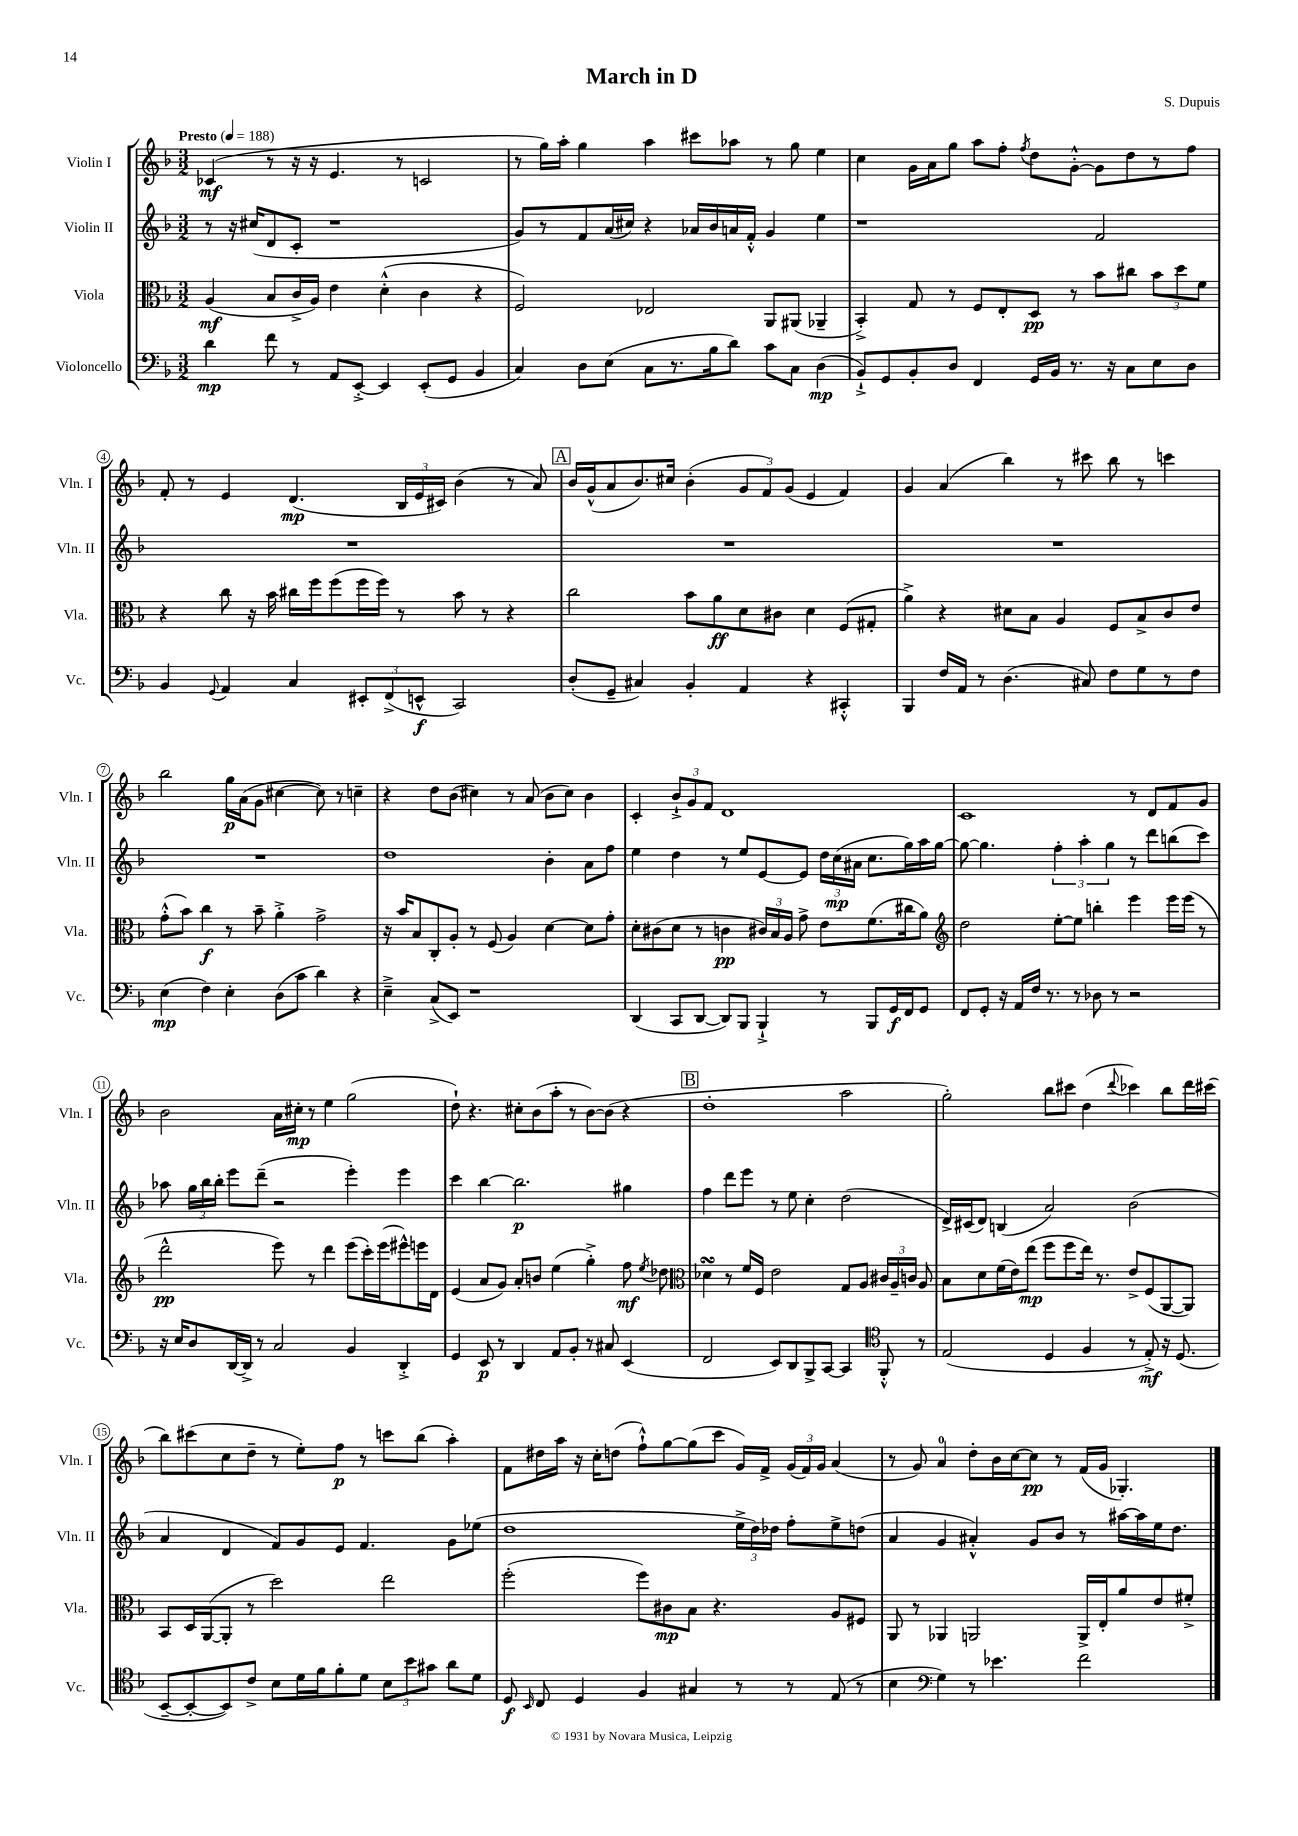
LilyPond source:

\header { title = "March in D" composer = "S. Dupuis" }
<<
\new StaffGroup <<
\new Staff = "s0" \with { instrumentName = "Violin I" shortInstrumentName = "Vln. I" } {
    \clef treble \key f \major \numericTimeSignature \time 3/2 \tempo "Presto" 4 = 188
    \autoBeamOff ces'4\mf( r8 r16 r16 e'4. r8 c'2 |
    r8 g''16[) a''16]-. g''4 a''4 cis'''8[ aes''8] r8 g''8 e''4 |
    c''4 g'16[ a'16 g''8] a''8[ f''8]-. \acciaccatura { f''8 } d''8[ g'8]~-.-^ g'8[ d''8 r8 f''8] |
    f'8-. r8 e'4 d'4.\mp( \tuplet 3/2 { bes16[ e'16 cis'16]) } bes'4( r8 a'8) |
    \mark \markup { \box "A" } bes'16[ g'16-^( a'8 bes'8.) cis''16] bes'4-.( \tuplet 3/2 { g'8[ f'8) g'8]( } e'4 f'4) |
    g'4 a'4( bes''4) r8 cis'''8 bes''8 r8 c'''4 |
    bes''2 g''16[\p a'16( g'8] cis''4~ cis''8) r8 c''4-- |
    r4 d''8[ bes'8]( cis''4) r8 a'8( bes'8[ cis''8]) bes'4 |
    c'4-. \tuplet 3/2 { bes'8[-!-> g'8 f'8] } d'1 |
    c'1 r8 d'8[ f'8 g'8] |
    bes'2 a'16[ cis''16]-.\mp r8 e''4 g''2( |
    d''8-!) r4. cis''8[-. bes'8( a''8]-. r8 bes'8[~) bes'8]( r4 |
    \mark \markup { \box "B" } d''1-. a''2 |
    g''2-.) bes''8[ cis'''8] d''4( \appoggiatura { d'''8 } ces'''4) bes''8[ d'''16 cis'''16]( |
    bes''8[) cis'''8( c''8 d''8]-- r8 e''8[-.) f''8]\p r8 c'''8[ bes''8]( a''4-.) |
    f'8[ dis''16 a''16] r16 c''16[-. d''8]( f''8[-!-^) g''8~ g''8( c'''8] g'16[) f'16]-> \tuplet 3/2 { g'16[( f'16) g'16] } a'4( |
    r8 g'8) a'4-0 d''8[-. bes'16 c''16~ c''8]\pp r8 f'16[( g'16] ges4.-.) \bar "|." |
}
\new Staff = "s1" \with { instrumentName = "Violin II" shortInstrumentName = "Vln. II" } {
    \clef treble \key f \major \numericTimeSignature \time 3/2
    \autoBeamOff r8 r16 cis''16[( d'8 c'8]-. r1 |
    g'8[) r8 f'8 a'16( cis''16]) r4 aes'16[ bes'16 a'16 f'16]-.-^ g'4 e''4 |
    r1 f'2 |
    R1. |
    \mark \markup { \box "A" } R1. |
    R1. |
    R1. |
    d''1 bes'4-. a'8[ f''8] |
    e''4 d''4 r8 e''8[ e'8~ e'8] \tuplet 3/2 { d''16[ c''16\mp( ais'16] } c''8.[ g''16) a''16 g''16]~ |
    g''8~ g''4. \tuplet 3/2 { f''4-. a''4-. g''4 } r8 d'''8[ b''8( c'''8]) |
    aes''8 \tuplet 3/2 { g''16[ bes''16 bes''16]-. } e'''8[ d'''8]--( r2 e'''4-.) e'''4 |
    c'''4 bes''4~ bes''2.\p gis''4 |
    \mark \markup { \box "B" } f''4 d'''8[ e'''8] r8 e''8 c''4-. d''2( |
    d'16[->) cis'16( d'8]) b4( a'2) bes'2( |
    a'4 d'4 f'8[) g'8 e'8] f'4. g'8[ ees''8]( |
    d''1 \tuplet 3/2 { e''16[-> d''16) des''16] } f''8[-. e''8-> d''8]( |
    a'4 g'4 ais'4-.-^) g'8[ bes'8] r8 ais''16[~ ais''16 e''16 d''8.] \bar "|." |
}
\new Staff = "s2" \with { instrumentName = "Viola" shortInstrumentName = "Vla." } {
    \clef alto \key f \major \numericTimeSignature \time 3/2
    \autoBeamOff a4\mf( bes8[ c'16-> a16]) e'4 d'4-.-^( c'4 r4 |
    f2) ees2 a,8[ ais,8]( aes,4-- |
    bes,4-.->) g8 r8 f8[ e8-. d8]\pp r8 bes'8[ cis''8] \tuplet 3/2 { bes'8[ d''8 f'8] } |
    r4 c''8 r16 bes'16 cis''16[ f''16 f''8( f''16 f''16]) r8 bes'8 r8 r4 |
    \mark \markup { \box "A" } c''2 bes'8[ a'8\ff d'8 cis'8] d'4 f8[( gis8]-. |
    a'4->) r4 dis'8[ bes8] a4 f8[ bes8-> c'8 e'8] |
    g'8[-.-^( bes'8]) c''4\f r8 bes'8-- a'4-.-> g'2-> |
    r16 bes'16[ bes8 c8-. a8]-. r8 f8( a4) d'4~ d'8[ g'8]-. |
    d'8[-. cis'8( d'8] r8 c'4\pp \tuplet 3/2 { cis'16[) bes16 a16] } g'8-> e'8[ f'8.( cis''16 a'8]) |
    \clef treble d''2 e''8[~-. e''8] b''4-. e'''4 e'''16[ e'''16]( r8 |
    d'''2-^\pp e'''8) r8 d'''4 e'''8[( c'''16-.) e'''16( eis'''8-^) e'''16 d'16] |
    e'4( a'8[ g'8]) a'8[-. b'8] e''4( g''4-.->) f''8\mf \acciaccatura { e''8 } des''8 |
    \mark \markup { \box "B" } \clef alto des'4\turn r8 f'16[ f16] e'2 g8[ a8] \tuplet 3/2 { cis'16[ a16-- c'16] } a8 |
    bes8[ d'8 f'16( e'16) e''8]\mp( f''8[ f''8 e''16]) r8. e'8[-> f8( a,8~ a,8]) |
    bes,8[ d16 a,16~( a,8]-. r8 d''2) e''2 |
    f''2-.( f''8[) cis'8\mp bes8] r4. a8[ fis8] |
    a,8 r8 aes,4 a,2 a,16[-> e16-. a'8 e'8 fis'8]-.-> \bar "|." |
}
\new Staff = "s3" \with { instrumentName = "Violoncello" shortInstrumentName = "Vc." } {
    \clef bass \key f \major \numericTimeSignature \time 3/2
    \autoBeamOff d'4\mp f'8 r8 a,8[ e,8]~-.-> e,4 e,8[-.( g,8] bes,4 |
    c4) d8[ e8]( c8[ r8. bes16 d'8]) c'8[ c8] d4\mp( |
    bes,8[-!->) g,8 bes,8-. d8] f,4 g,16[ bes,16] r8. r16 c8[ e8 d8] |
    bes,4 \appoggiatura { g,8 } a,4 c4 \tuplet 3/2 { eis,8[-. f,8->( e,8]-^\f } c,2) |
    \mark \markup { \box "A" } d8[-.( g,8]-- cis4) bes,4-. a,4 r4 cis,4-.-^ |
    bes,,4 f16[ a,16] r8 d4.( cis8) f8[ g8 r8 f8] |
    e4\mp( f4) e4-. d8[( c'8] d'4) r4 |
    e4---> c8[->( e,8]) r1 |
    d,4( c,8[ d,8]~ d,8[) bes,,8] bes,,4-!-> r8 bes,,8[ g,16\f f,16 g,8] |
    f,8[ g,8]-. r16 a,16[ f16] r8. r8 des8 r8 r2 |
    r16 e16[ d8 d,16~ d,16]-> r8 c2 bes,4 d,4-.-> |
    g,4 e,8\p r8 d,4 a,8[ bes,8]-. r8 cis8 e,4( |
    \mark \markup { \box "B" } f,2 e,8[) d,8 bes,,8-> c,8]~ c,4 \clef tenor f,8-.-^ r8 |
    e2( d4 f4 r8 e8-.->\mf) r16 d8.( |
    bes,8[~-- bes,8~-. bes,8) c'8]-> bes8[ d'16 f'16 f'8-. d'8] \tuplet 3/2 { bes8[ bes'8 gis'8] } a'8[ d'8] |
    d8\f \grace { bes,16 } c8 d4 f4 gis4 r8 r8 e8( r8 |
    bes4 \clef bass g4) r8 ees'4. f'2 \bar "|." |
}
>>
>>
\layout { \context { \Score \override BarNumber.stencil = #(make-stencil-circler 0.1 0.3 ly:text-interface::print) } }
